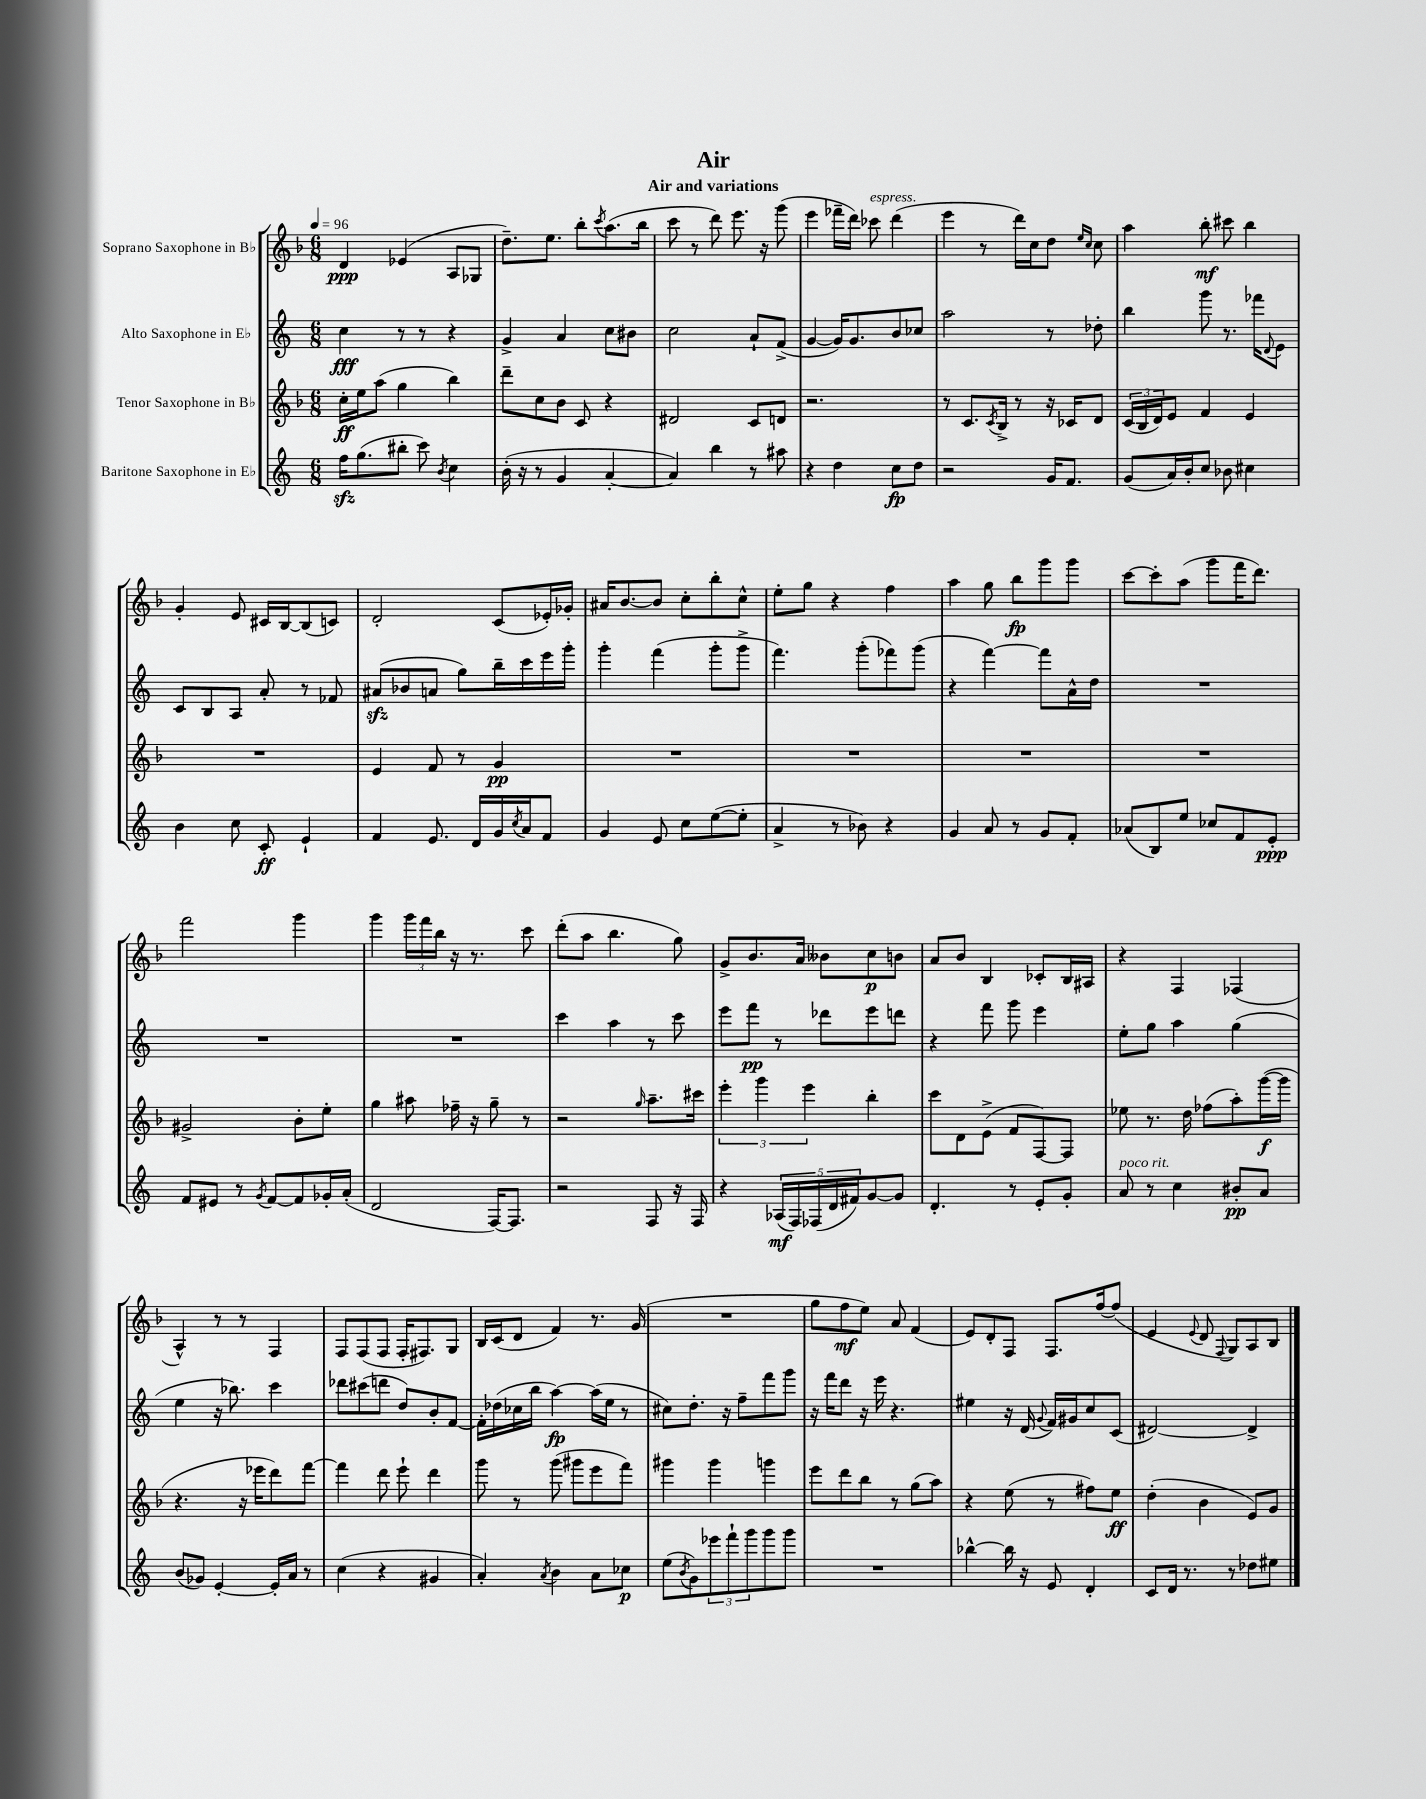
\header { title = "Air" subtitle = "Air and variations" }
<<
\new StaffGroup <<
\new Staff = "s0" \with { instrumentName = "Soprano Saxophone in Bb" } {
    \clef treble \key f \major \numericTimeSignature \time 6/8 \tempo 4 = 96
    d'4\ppp ees'4( a8 ges8 |
    d''8.--) e''8. bes''8-. \acciaccatura { c'''8 } a''8.( bes''16 |
    c'''8 r8 d'''8) e'''8. r16 g'''8( |
    e'''4 fes'''16-- d'''16) ces'''8^\markup { \italic "espress." } d'''4( |
    e'''4 r8 d'''16) c''16 d''8 \grace { e''16 c''16 } c''8 |
    a''4 bes''8-.\mf cis'''8 bes''4 |
    g'4-. e'8 cis'16 bes16~ bes8( c'8) |
    d'2-. c'8( ees'16-.) ges'16-. |
    ais'16 bes'8.~ bes'8 c''8-. bes''8-. c''8-^ |
    e''8-. g''8 r4 f''4 |
    a''4 g''8 bes''8\fp g'''8 g'''8 |
    c'''8~ c'''8-. a''8( g'''8 f'''16 d'''8.) |
    f'''2 g'''4 |
    g'''4 \tuplet 3/2 { g'''16 f'''16 bes''16 } r16 r8. c'''8 |
    d'''8-.( a''8 bes''4. g''8) |
    g'8-> bes'8. a'16 beses'8 c''8\p b'8 |
    a'8 bes'8 bes4 ces'8-. bes16 ais16 |
    r4 f4 fes4( |
    a4-^) r8 r8 f4 |
    f8 f8( f8 f16-. fis8.) g8 |
    bes16 c'16( d'8 f'4) r8. g'16( |
    R2. |
    g''8 f''8\mf e''8) a'8 f'4( |
    e'8) d'8-. f8 f8. f''16~ f''8( |
    e'4 \appoggiatura { e'8 } d'8 \appoggiatura { f8 } g8) a8 bes8 \bar "|." |
}
\new Staff = "s1" \with { instrumentName = "Alto Saxophone in Eb" } {
    \clef treble \key c \major \numericTimeSignature \time 6/8
    c''4\fff r8 r8 r4 |
    g'4-> a'4 c''8 bis'8 |
    c''2 a'8-! f'8->( |
    g'4~ g'16) g'8. b'8 ces''8 |
    a''2 r8 des''8-. |
    b''4 g'''8 r8. fes'''16 \appoggiatura { d'8 } e'8 |
    c'8 b8 a8 a'8-. r8 fes'8 |
    ais'8\sfz( bes'8 a'8 g''8) b''16-- c'''16 e'''16 g'''16-. |
    g'''4-. f'''4( g'''8-. g'''8-> |
    f'''4.) g'''8-.( fes'''8) g'''8( |
    r4 f'''4~) f'''8 a'16-^ d''16 |
    R2. |
    R2. |
    R2. |
    c'''4 a''4 r8 c'''8 |
    e'''8 f'''8\pp r8 des'''8 e'''8 d'''8 |
    r4 f'''8 g'''8 e'''4 |
    e''8-. g''8 a''4 g''4( |
    e''4 r16 bes''8.) c'''4 |
    des'''8 cis'''8( d'''8 d''8) b'8-. f'8~ |
    f'16-. des''16( ces''16 b''16 a''4~\fp) a''16( e''16 r8 |
    cis''8) d''8.-. r16 f''8-- f'''8 g'''8 |
    r16 f'''16 d'''8 r16 e'''16 r4. |
    eis''4 r16 d'16( \appoggiatura { g'8 } f'16) gis'16 c''8 c'8( |
    dis'2~) dis'4-> \bar "|." |
}
\new Staff = "s2" \with { instrumentName = "Tenor Saxophone in Bb" } {
    \clef treble \key f \major \numericTimeSignature \time 6/8
    c''16-.\ff e''16 a''8( g''4 bes''4) |
    d'''8-- c''8 bes'8 c'8 r4 |
    dis'2 c'8 d'8 |
    r2. |
    r8 c'8. \acciaccatura { c'8 } bes16-> r8 r16 ces'16 d'8 |
    \tuplet 3/2 { c'16( bes16 d'16) } e'8 f'4 e'4 |
    R2. |
    e'4 f'8 r8 g'4\pp |
    R2. |
    R2. |
    R2. |
    R2. |
    gis'2-> bes'8-. e''8-. |
    g''4 ais''8 fes''16-- r16 g''8-- r8 |
    r2 \grace { g''16 } a''8.-- cis'''16 |
    \tuplet 3/2 { e'''4-. g'''4 e'''4 } bes''4-. |
    c'''8 d'8 e'8->( f'8 f8~) f8 |
    ees''8 r8. d''16 fes''8( a''8-.) g'''16~\f( g'''16 |
    r4. r16 ees'''16 d'''8) f'''8~ |
    f'''4 d'''8 e'''8-! d'''4 |
    g'''8 r8 g'''8( gis'''8 e'''8 f'''8) |
    gis'''4 gis'''4 g'''4 |
    e'''8 d'''8 bes''8 r8 g''8( a''8) |
    r4 e''8( r8 fis''8) e''8\ff |
    d''4-.( bes'4 e'8) g'8 \bar "|." |
}
\new Staff = "s3" \with { instrumentName = "Baritone Saxophone in Eb" } {
    \clef treble \key c \major \numericTimeSignature \time 6/8
    f''16\sfz g''8.( bis''8-. c'''8) \acciaccatura { b'8 } c''4 |
    b'16-.( r16 r8 g'4 a'4~-. |
    a'4) b''4 r8 ais''8 |
    r4 d''4 c''8\fp d''8 |
    r2 g'16 f'8. |
    g'8( a'16) b'16-. c''8 bes'8 cis''4 |
    b'4 c''8 c'8-.\ff e'4-! |
    f'4 e'8. d'16 g'16 \acciaccatura { c''8 } a'16 f'8 |
    g'4 e'8 c''8 e''8~( e''8-. |
    a'4-> r8 bes'8) r4 |
    g'4 a'8 r8 g'8 f'8-. |
    aes'8( b8) e''8 ces''8 f'8 e'8-.\ppp |
    f'8 eis'8 r8 \acciaccatura { g'8 } f'8~ f'8 ges'16-. a'16-.( |
    d'2 f16~) f8. |
    r2 f8 r16 f16 |
    r4 \tuplet 5/4 { aes16\mf( f16) fes16( d'16 fis'16) } g'8~ g'8 |
    d'4.-. r8 e'8-. g'8-. |
    a'8^\markup { \italic "poco rit." } r8 c''4 bis'8-.\pp a'8 |
    b'8( ges'8) e'4~-. e'16-. a'16 r8 |
    c''4( r4 gis'4 |
    a'4-.) \acciaccatura { a'8 } b'4 a'8 ces''8\p |
    e''8( \acciaccatura { b'8 } g'8) \tuplet 3/2 { ees'''8 f'''8-! g'''8 } g'''8 g'''8 |
    R2. |
    bes''4~-^ bes''16 r16 e'8 d'4-. |
    c'8 d'16 r8. r8 des''8 eis''8 \bar "|." |
}
>>
>>
\layout { \context { \Score \remove "Bar_number_engraver" } }
